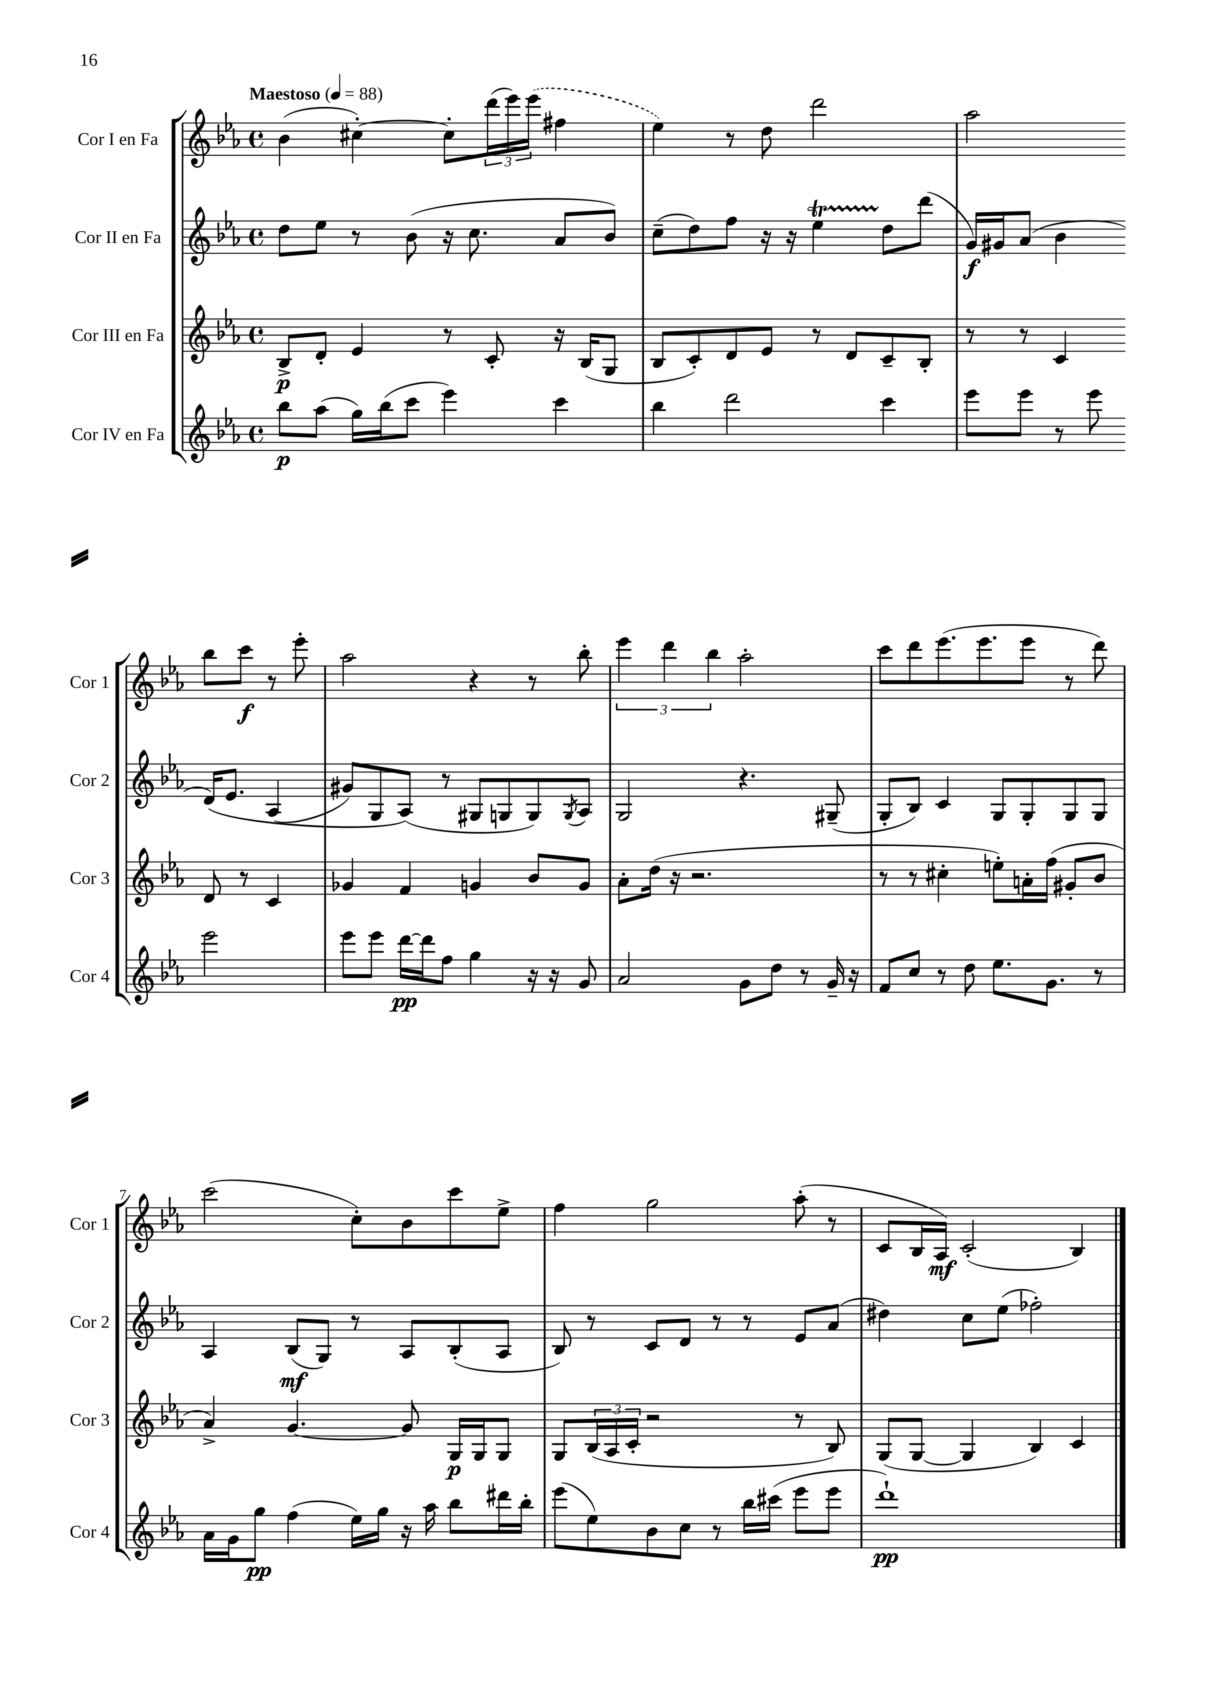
<<
\new StaffGroup <<
\new Staff = "s0" \with { instrumentName = "Cor I en Fa" shortInstrumentName = "Cor 1" } {
    \clef treble \key ees \major \defaultTimeSignature \time 4/4 \tempo "Maestoso" 4 = 88
    bes'4( cis''4~-.) cis''8-. \tuplet 3/2 { d'''16( ees'''16) \once \slurDashed ees'''16( } fis''4 |
    ees''4) r8 d''8 d'''2 |
    aes''2 bes''8 c'''8\f r8 ees'''8-. |
    aes''2 r4 r8 bes''8-. |
    \tuplet 3/2 { ees'''4 d'''4 bes''4 } aes''2-. |
    c'''8 d'''8 ees'''8.( ees'''8. ees'''8 r8 d'''8) |
    c'''2( c''8-.) bes'8 c'''8 ees''8-> |
    f''4 g''2 aes''8-.( r8 |
    c'8 bes16 aes16\mf) c'2-.( bes4) \bar "|." |
}
\new Staff = "s1" \with { instrumentName = "Cor II en Fa" shortInstrumentName = "Cor 2" } {
    \clef treble \key ees \major \defaultTimeSignature \time 4/4
    d''8 ees''8 r8 bes'8( r16 c''8. aes'8 bes'8) |
    c''8--( d''8) f''8 r16 r16 ees''4\startTrillSpan d''8\stopTrillSpan d'''8( |
    g'16\f) gis'16 aes'8( bes'4 d'16)\( ees'8. aes4( |
    gis'8) g8 aes8(\) r8 gis8 g8 g8) \acciaccatura { g8 } aes8 |
    g2 r4. gis8--( |
    g8-. bes8) c'4 g8 g8-. g8 g8 |
    aes4 bes8\mf( g8) r8 aes8 bes8-.( aes8 |
    bes8) r8 c'8 d'8 r8 r8 ees'8 aes'8( |
    dis''4) c''8 ees''8( fes''2-.) \bar "|." |
}
\new Staff = "s2" \with { instrumentName = "Cor III en Fa" shortInstrumentName = "Cor 3" } {
    \clef treble \key ees \major \defaultTimeSignature \time 4/4
    bes8->\p d'8-. ees'4 r8 c'8-. r16 bes16( g8 |
    bes8 c'8-.) d'8 ees'8 r8 d'8 c'8-- bes8-. |
    r8 r8 c'4 d'8 r8 c'4 |
    ges'4 f'4 g'4 bes'8 g'8 |
    aes'8-. d''16( r16 r2. |
    r8 r8 cis''4-. e''8-.) a'16-. f''16( gis'8-. bes'8 |
    aes'4->) g'4.~ g'8 g16\p g16 g8 |
    g8 \tuplet 3/2 { bes16( aes16 c'16-. } r2 r8 bes8) |
    g8( g8~ g4 bes4) c'4 \bar "|." |
}
\new Staff = "s3" \with { instrumentName = "Cor IV en Fa" shortInstrumentName = "Cor 4" } {
    \clef treble \key ees \major \defaultTimeSignature \time 4/4
    bes''8\p aes''8( g''16) bes''16( c'''8 ees'''4) c'''4 |
    bes''4 d'''2 c'''4 |
    ees'''8 ees'''8 r8 ees'''8 ees'''2 |
    ees'''8 ees'''8 d'''16~\pp d'''16 f''8 g''4 r16 r16 g'8 |
    aes'2 g'8 d''8 r8 g'16-- r16 |
    f'8 c''8 r8 d''8 ees''8. g'8. r8 |
    aes'16 g'16 g''8\pp f''4( ees''16) g''16 r16 aes''16 bes''8 dis'''16 bes''16-. |
    ees'''8( ees''8) bes'8 c''8 r8 bes''16 cis'''16( ees'''8 ees'''8 |
    d'''1-!\pp) \bar "|." |
}
>>
>>
